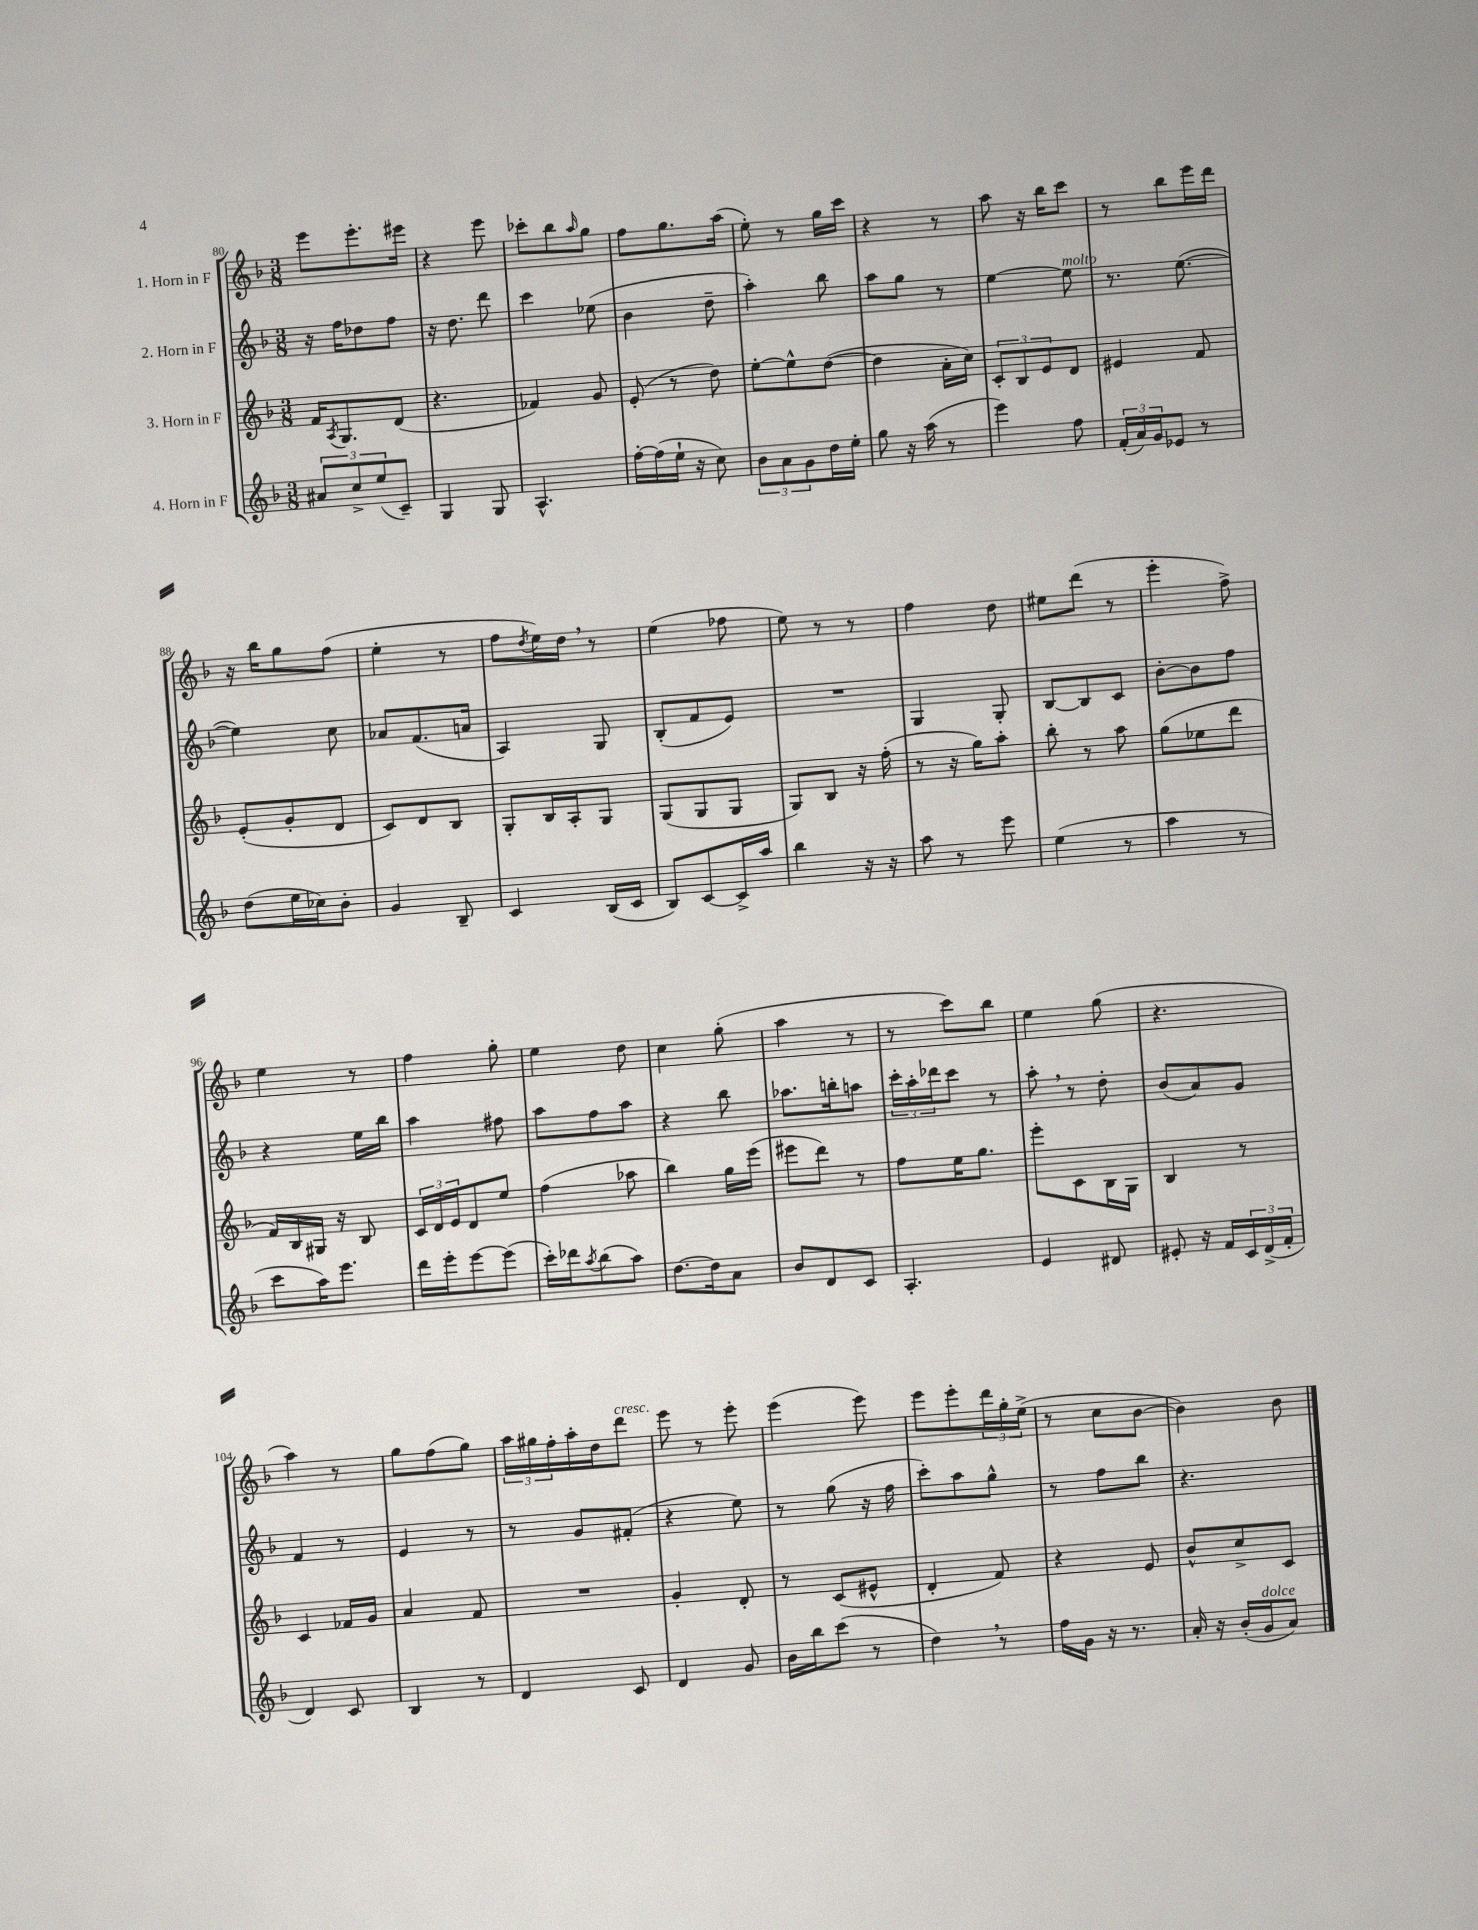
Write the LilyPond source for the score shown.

<<
\new StaffGroup <<
\new Staff = "s0" \with { instrumentName = "1. Horn in F" } {
    \clef treble \key f \major \numericTimeSignature \time 3/8
    e'''8 e'''8.-. eis'''16 |
    r4 e'''8 |
    ces'''8-. bes''8 \grace { a''16 } g''8 |
    f''8 g''8. a''16( |
    e''8-.) r8 g''16 c'''16 |
    r4 r8 |
    a''8 r16 bes''16 c'''8 |
    r8 bes''8 e'''16 d'''16 |
    r16 bes''16 g''8 f''8( |
    e''4-. r8 |
    f''8 \acciaccatura { d''8 } e''16) d''16 \breathe r8 |
    e''4( fes''8 |
    e''8) r8 r8 |
    f''4 d''8 |
    eis''8 d'''8( r8 |
    e'''4-. f''8->) |
    e''4 r8 |
    f''4 g''8-. |
    e''4 d''8 |
    c''4 g''8-.( |
    a''4 r8 |
    r8 c'''8) bes''8 |
    e''4 g''8( |
    r4. |
    a''4) r8 |
    g''8 f''8( g''8) |
    \tuplet 3/2 { a''16 gis''16 f''16-. } a''16-. d''16 d'''8^\markup { \italic "cresc." } |
    e'''8 r8 e'''8-. |
    e'''4( e'''8) |
    e'''8 e'''8-. \tuplet 3/2 { d'''16 g''16-. e''16->( } |
    r8 c''8 bes'8~ |
    bes'4) bes'8 \bar "|." |
}
\new Staff = "s1" \with { instrumentName = "2. Horn in F" } {
    \clef treble \key f \major \numericTimeSignature \time 3/8
    r16 f''16 des''8 f''8 |
    r16 d''8. d'''8 |
    c'''4 ees''8( |
    bes'4 d''8-- |
    a''4-.) bes''8 |
    a''8 g''8 r8 |
    e''4~ e''8^\markup { \italic "molto" } |
    r8. e''8.~( |
    e''4) c''8 |
    aes'8 f'8.( a'16 |
    a4) g8 |
    bes8-.( f'8 e'8) |
    R4. |
    g4 g8-. |
    bes8~ bes8 c'8 |
    bes'8~-. bes'8 f''8 |
    r4 e''16 bes''16 |
    a''4 fis''8 |
    a''8 f''8 a''8 |
    r4 bes''8 |
    aes''8. b''16-. a''8 |
    \tuplet 3/2 { c'''16-. a''16-. des'''16 } c'''8 r8 |
    a''8-. \breathe r8 d''8-. |
    bes'8( a'8) g'8 |
    f'4 r8 |
    e'4 r8 |
    r8 g'8 fis'8-.( |
    r4 e''8) |
    r8 g''8( r16 f''16 |
    c'''8-.) a''8 g''8-^ |
    r8 f''8 bes''8 |
    r4. \bar "|." |
}
\new Staff = "s2" \with { instrumentName = "3. Horn in F" } {
    \clef treble \key f \major \numericTimeSignature \time 3/8
    f'16 \acciaccatura { a8 } g8. d'8( |
    r4. |
    fes'4) g'8 |
    e'8-.( r8 d''8) |
    e''8~-. e''8-^ d''8~( |
    d''4 a'16-. c''16) |
    \tuplet 3/2 { c'8-. bes8 e'8 } d'8 |
    eis'4 f'8 |
    e'8-.( g'8-. d'8 |
    c'8) d'8 bes8 |
    g8-. bes16 a16-. g8 |
    g8( g8 g8 |
    g8) bes8 r16 f''16-.( |
    r8 r16 g''16) a''8-. |
    bes''8-. r8 a''8 |
    g''8( ees''8 d'''8 |
    f'16) bes16 gis16 r16 bes8 |
    \tuplet 3/2 { c'16 d'16 e'16 } d'8 e''8 |
    f''4( aes''8 |
    bes''4) g''16 e'''16( |
    eis'''8 d'''8) r8 |
    f''8 e''16 g''8. |
    e'''8-. c'8 bes16 g16 |
    bes4 r8 |
    c'4 fes'16 g'16 |
    a'4 f'8 |
    R4. |
    g'4-. d'8-. |
    r8 c'8( eis'8-^ |
    d'4-. f'8) |
    r4 e'8 |
    bes'8-^ c''8-> c'8 \bar "|." |
}
\new Staff = "s3" \with { instrumentName = "4. Horn in F" } {
    \clef treble \key f \major \numericTimeSignature \time 3/8
    \tuplet 3/2 { ais'8 c''8-> e''8( } c'8--) |
    g4 g8 |
    a4.-^ |
    f''16~-. f''16( e''16-! r16 c''8) |
    \tuplet 3/2 { bes'8 a'8 g'8 } d''16 e''16-. |
    g''8 r16 a''16( r8 |
    e'''4) f''8 |
    \tuplet 3/2 { f'16-.( a'16) g'16 } ees'8 r8 |
    d''8( e''16 ces''16) bes'8-. |
    g'4 bes8-- |
    c'4 bes16( c'16 |
    bes8) c'8~ c'16-> a''16 |
    bes''4 r16 r16 |
    a''8 r8 e'''8 |
    e''4( r8 |
    a''4 r8 |
    c'''8 a''16) e'''8. |
    d'''16 e'''16-. e'''8~ e'''8( |
    c'''16-.) des'''16 \acciaccatura { a''8 } bes''8( a''8) |
    d''8.~ d''16 a'8 |
    bes'8 d'8 c'8 |
    a4.-. |
    e'4 dis'8 |
    eis'8-. r16 f'16 \tuplet 3/2 { c'16 d'16->( f'16-. } |
    d'4) c'8 |
    bes4 r8 |
    d'4 c'8 |
    d'4 g'8 |
    bes'16 bes''16 c'''8( r8 |
    d''4) \breathe r8 |
    f''16 g'16 r16 r8. |
    a'16-. r16 bes'16-.( g'16^\markup { \italic "dolce" } a'8) \bar "|." |
}
>>
>>
\layout { \context { \Score currentBarNumber = #80 } }
